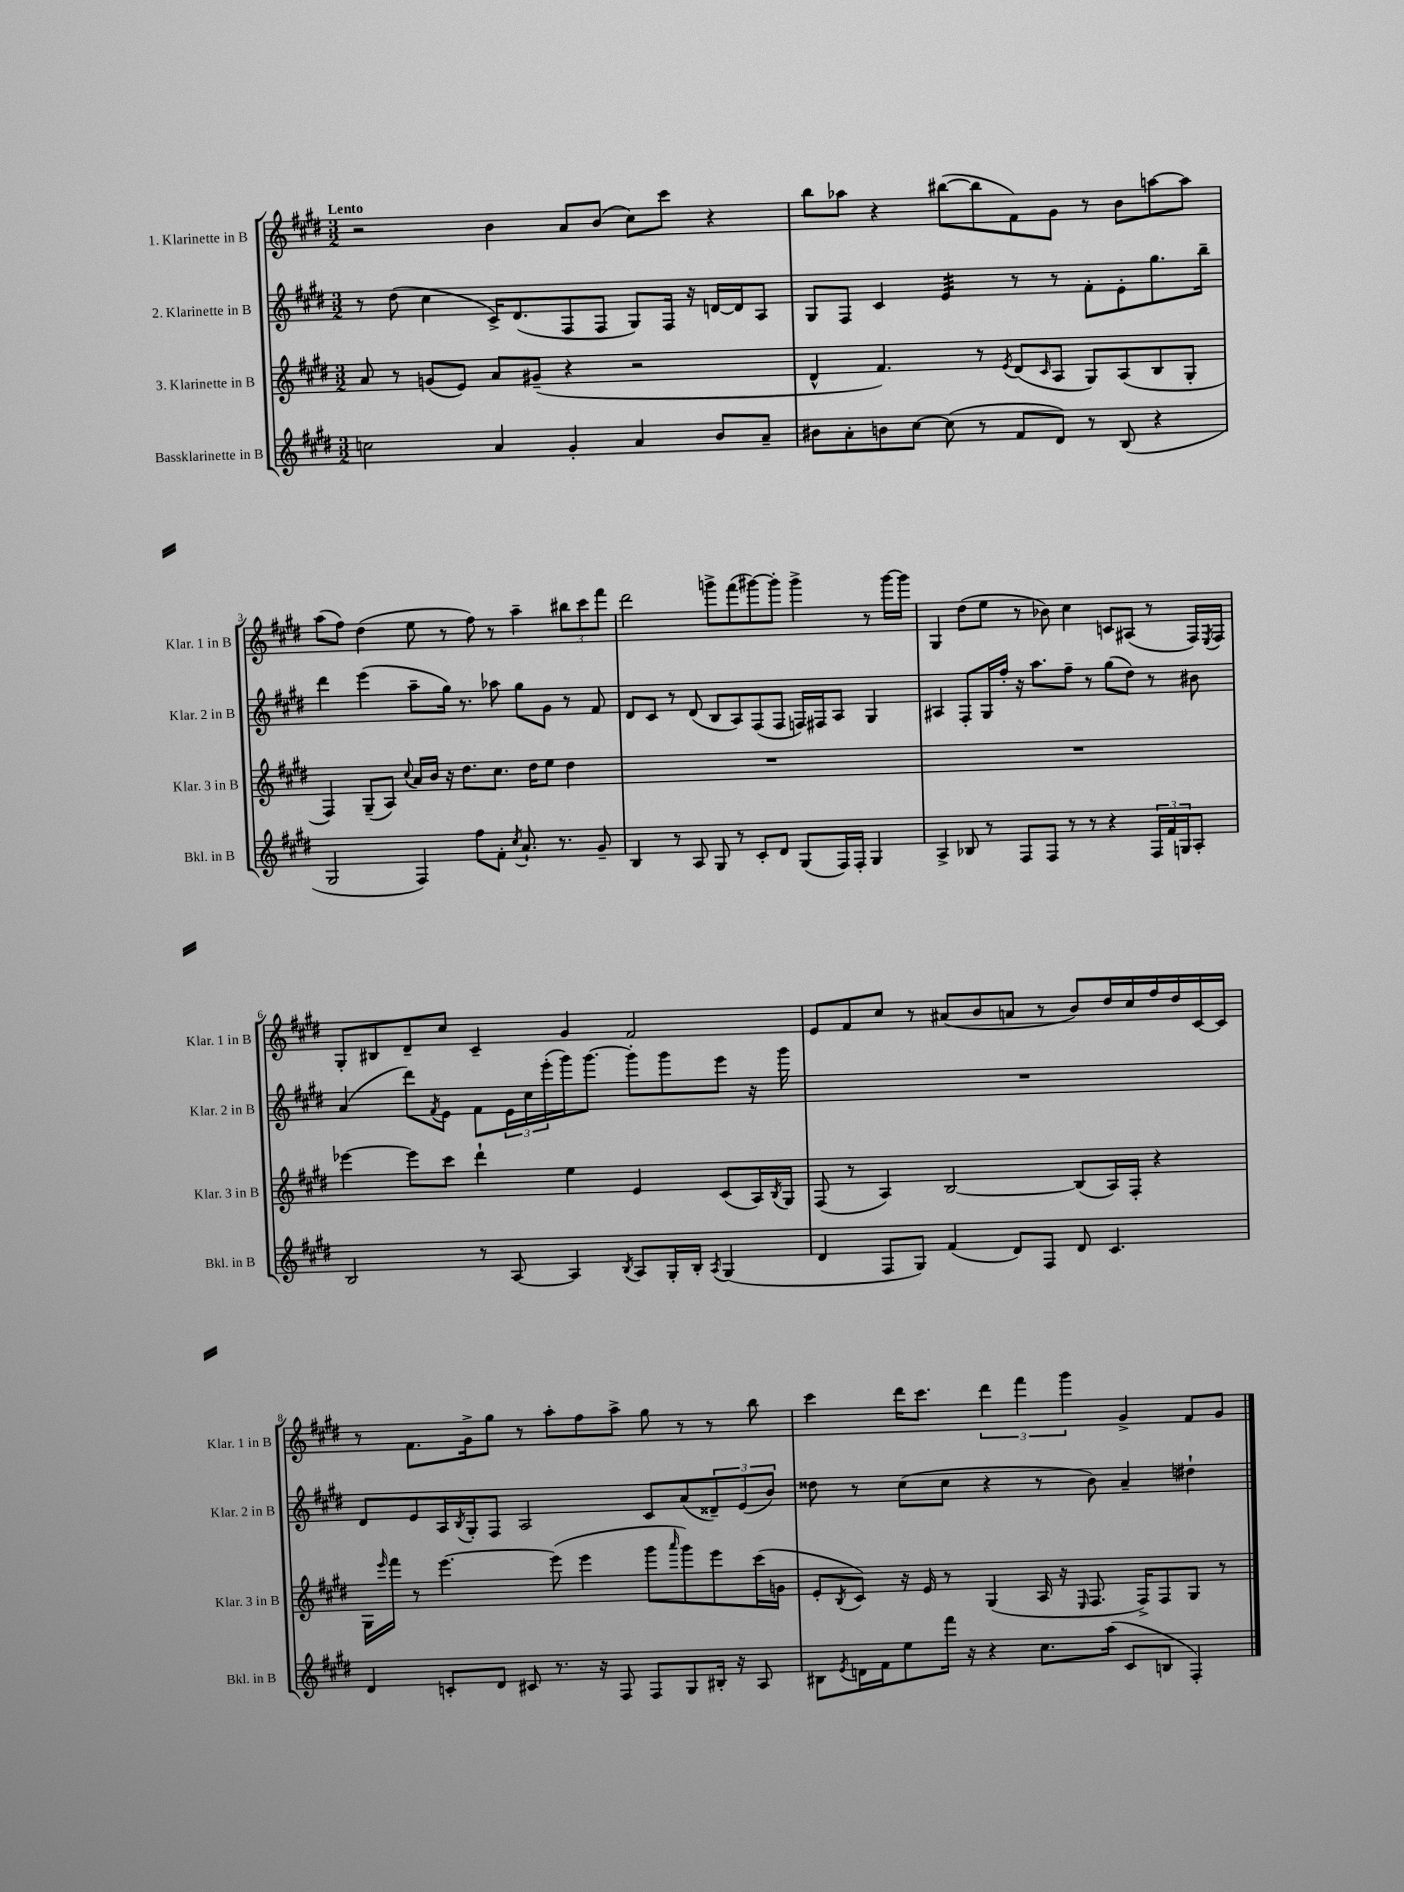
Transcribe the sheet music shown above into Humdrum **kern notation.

**kern	**kern	**kern	**kern
*staff4	*staff3	*staff2	*staff1
*clefG2	*clefG2	*clefG2	*clefG2
*k[f#c#g#d#]	*k[f#c#g#d#]	*k[f#c#g#d#]	*k[f#c#g#d#]
*M3/2	*M3/2	*M3/2	*M3/2
2cc\	8a/	8r	2r
.	8r	(8dd#\	.
.	(8g/L	4cc#\	.
.	8e/J)	.	.
4a/	8a/L	16c#^/LK)	4b\
.	.	(8.d#/	.
.	(8g#~/J	.	.
4g#'/	4r	8F#/	8a/L
.	.	8F#/J	(8b/J
4a/	2r	8G#/L)	8cc#\L)
.	.	16F#/Jk	8ccc#\J
.	.	16r	.
8b/L	.	[16d/LL	4r
.	.	16d/]J	.
8a~/J	.	8A/J	.
=	=	=	=
8b#\L	4d#^^/	8G#/L	8bb\L
8a'\	.	8F#/J	8aa-\J
8b\	4.f#/)	4c#/	4r
[8cc#\J	.	.	.
(8cc#\]	.	4e/	([8bb#\L
8r	8r	.	8bb#\]
.	8qe/	.	.
8f#/L	(8d#/L	8r	8f#\)
.	16qqc#/	.	.
8d#/J)	8A/J	8r	8g#\J
8r	8G#/L)	8f#'\L	8r
(8B/	(8A/	8e'\	8b\L
4r	8B/	8.gg#\	[8aa\
.	8G#'/J	.	8aa\]J
.	.	16bb~\Jk	.
=	=	=	=
2G#/	4F#/)	4ddd#\	(8aa\L
.	.	.	8ff#\J)
.	(8G#~/L	(4eee\	(4dd#\
.	8A/J)	.	.
.	8qqcc#/	.	.
4F#/)	16a/LL	8aa~\L	8ee\
.	16b/JJ	.	.
.	16r	16gg#\Jk)	8r
.	8.dd#\L	8.r	.
8ff#\L	.	.	8ff#\)
8f#'\J	8.cc#\J	8aa-\	8r
8qcc#/	.	.	.
8.a`/	.	8gg#\L	4aa~\
.	16dd#\LK	.	.
.	8ee\J	8g#\J	.
8.r	.	.	.
.	4dd#\	8r	12bb#\L
.	.	.	12ccc#\
8g#~/	.	8f#/	.
.	.	.	12fff#\J
=	=	=	=
4B/	1.r	8d#/L	2ddd#\
.	.	8c#/J	.
8r	.	8r	.
8A/	.	(8d#/	.
8G#/	.	8B/L	8ggg^\L
8r	.	8A/)	(8fff#\
8c#'/L	.	(8F#/	[8ggg#\)
8d#/J	.	8F#/J	8ggg#'\]J
(8G#/L	.	16F/LL)	4ggg#^\
.	.	16F#/J	.
16F#/L)	.	8A/J	.
16F#'/JJ	.	.	.
4G#/	.	4G#/	8r
.	.	.	[16ggg#\LL
.	.	.	16ggg#\]JJ
=	=	=	=
4A^/	1.r	4A#/	4G#/
8B-/	.	8F#'/L	(8dd#\L
8r	.	16G#/L	8ee\J
.	.	16ff#'/JJ	.
8F#/L	.	16r	8r
.	.	8.aa\L	.
8F#/J	.	.	8b-\)
8r	.	8ff#~\J	4cc#\
8r	.	8r	.
4r	.	(8gg#\L	8c/L
.	.	8dd#\J)	(8A#/J
24F#/LL	.	8r	8r
24f#/	.	.	.
24G/J	.	.	.
8A'/J	.	8b#\	16F#/LL)
.	.	.	8qE/
.	.	.	16F#/JJ
=	=	=	=
2B/	[4eee-\	(4a/	8G#'/L
.	.	.	8B#/
.	8eee-\]L	8ddd#\L)	8d#~/
.	.	8qf#/	.
.	8ccc#\J	8e\J	8cc#/J
8r	4ddd#`\	8f#\L	4c#~/
[8A/	.	24e\L	.
.	.	24cc#\	.
.	.	(24eee'\	.
4A/]	4ee\	16ggg#\J)	4g#/
.	.	[8.ggg#\J	.
8qB/	.	.	.
8A/L	4e/	8ggg#'\]L	2f#/
16G#'/L	.	8ggg#\	.
16B'/JJ	.	.	.
8qA/	.	.	.
(4G#/	(8c#/L	8eee\J	.
.	16A/L)	16r	.
.	8qB/	.	.
.	16G#/JJ	16ggg#\	.
=	=	=	=
4d#/	(8F#/	1.r	8e/L
.	8r	.	8f#/
8F#/L	4A/)	.	8cc#/J
8G#/J)	.	.	8r
(4f#/	[2B/	.	(8a#/L
.	.	.	8b/
8d#/L)	.	.	8a/J
8F#/J	.	.	8r
8d#/	(8B/]L	.	8b/L)
4.c#/	16A/L)	.	16dd#/L
.	16F#'/JJ	.	16cc#/
.	4r	.	16ff#/
.	.	.	16dd#/
.	.	.	[16c#/
.	.	.	16c#/]JJ
=	=	=	=
4d#/	16G#\LL	8d#/L	8r
.	16qqeee/	.	.
.	16fff#\JJ	.	.
.	8r	8e/	8.f#\L
8c'/L	[4.eee\	16A/L	.
.	.	8qB/	.
.	.	16G#'/J	16g#^\k
8d#/J	.	8F#/J	8gg#\J
8c#/	.	2A/	8r
8.r	(8eee\]	.	8aa'\L
.	4eee\	.	8ff#\
16r	.	.	.
8F#/	.	.	8aa^\J
8F#/L	8ggg#\L	8c#/L	8gg#\
.	16qqaaa/	.	.
8G#/	8ggg#\)	(8a/	8r
16B#'/Jk	8eee\	12d##~/)	8r
16r	.	.	.
.	.	(12e/	.
8A/	(16ccc#\L	.	8bb\
.	.	12b/J)	.
.	16g\JJ	.	.
=	=	=	=
8B#\L	8e'/L	8dd##\	4ccc#\
8qe/	8qB/	.	.
16d\L	8c#/J)	8r	.
16f#\J	.	.	.
8ee\	16r	(8cc#\L	16ddd#\LK
.	16e/	.	8.ccc#\J
16fff#\Jk	8r	8cc#\J	.
16r	.	.	.
4r	(4G#/	4r	6ddd#\
.	.	.	6fff#\
8.cc#\L	16A/	8r	.
.	16r	.	.
.	.	.	6ggg#\
.	16qqE/	.	.
.	8.F#/	8b\)	.
(16aa\Jk	.	.	.
8c#/L	.	4a~/	4g#^/
.	16F#^/LK)	.	.
8B/J	8F#/	.	.
4F#'/)	8G#/J	4dd#`\	8f#/L
.	8r	.	8g#/J
==	==	==	==
*-	*-	*-	*-
